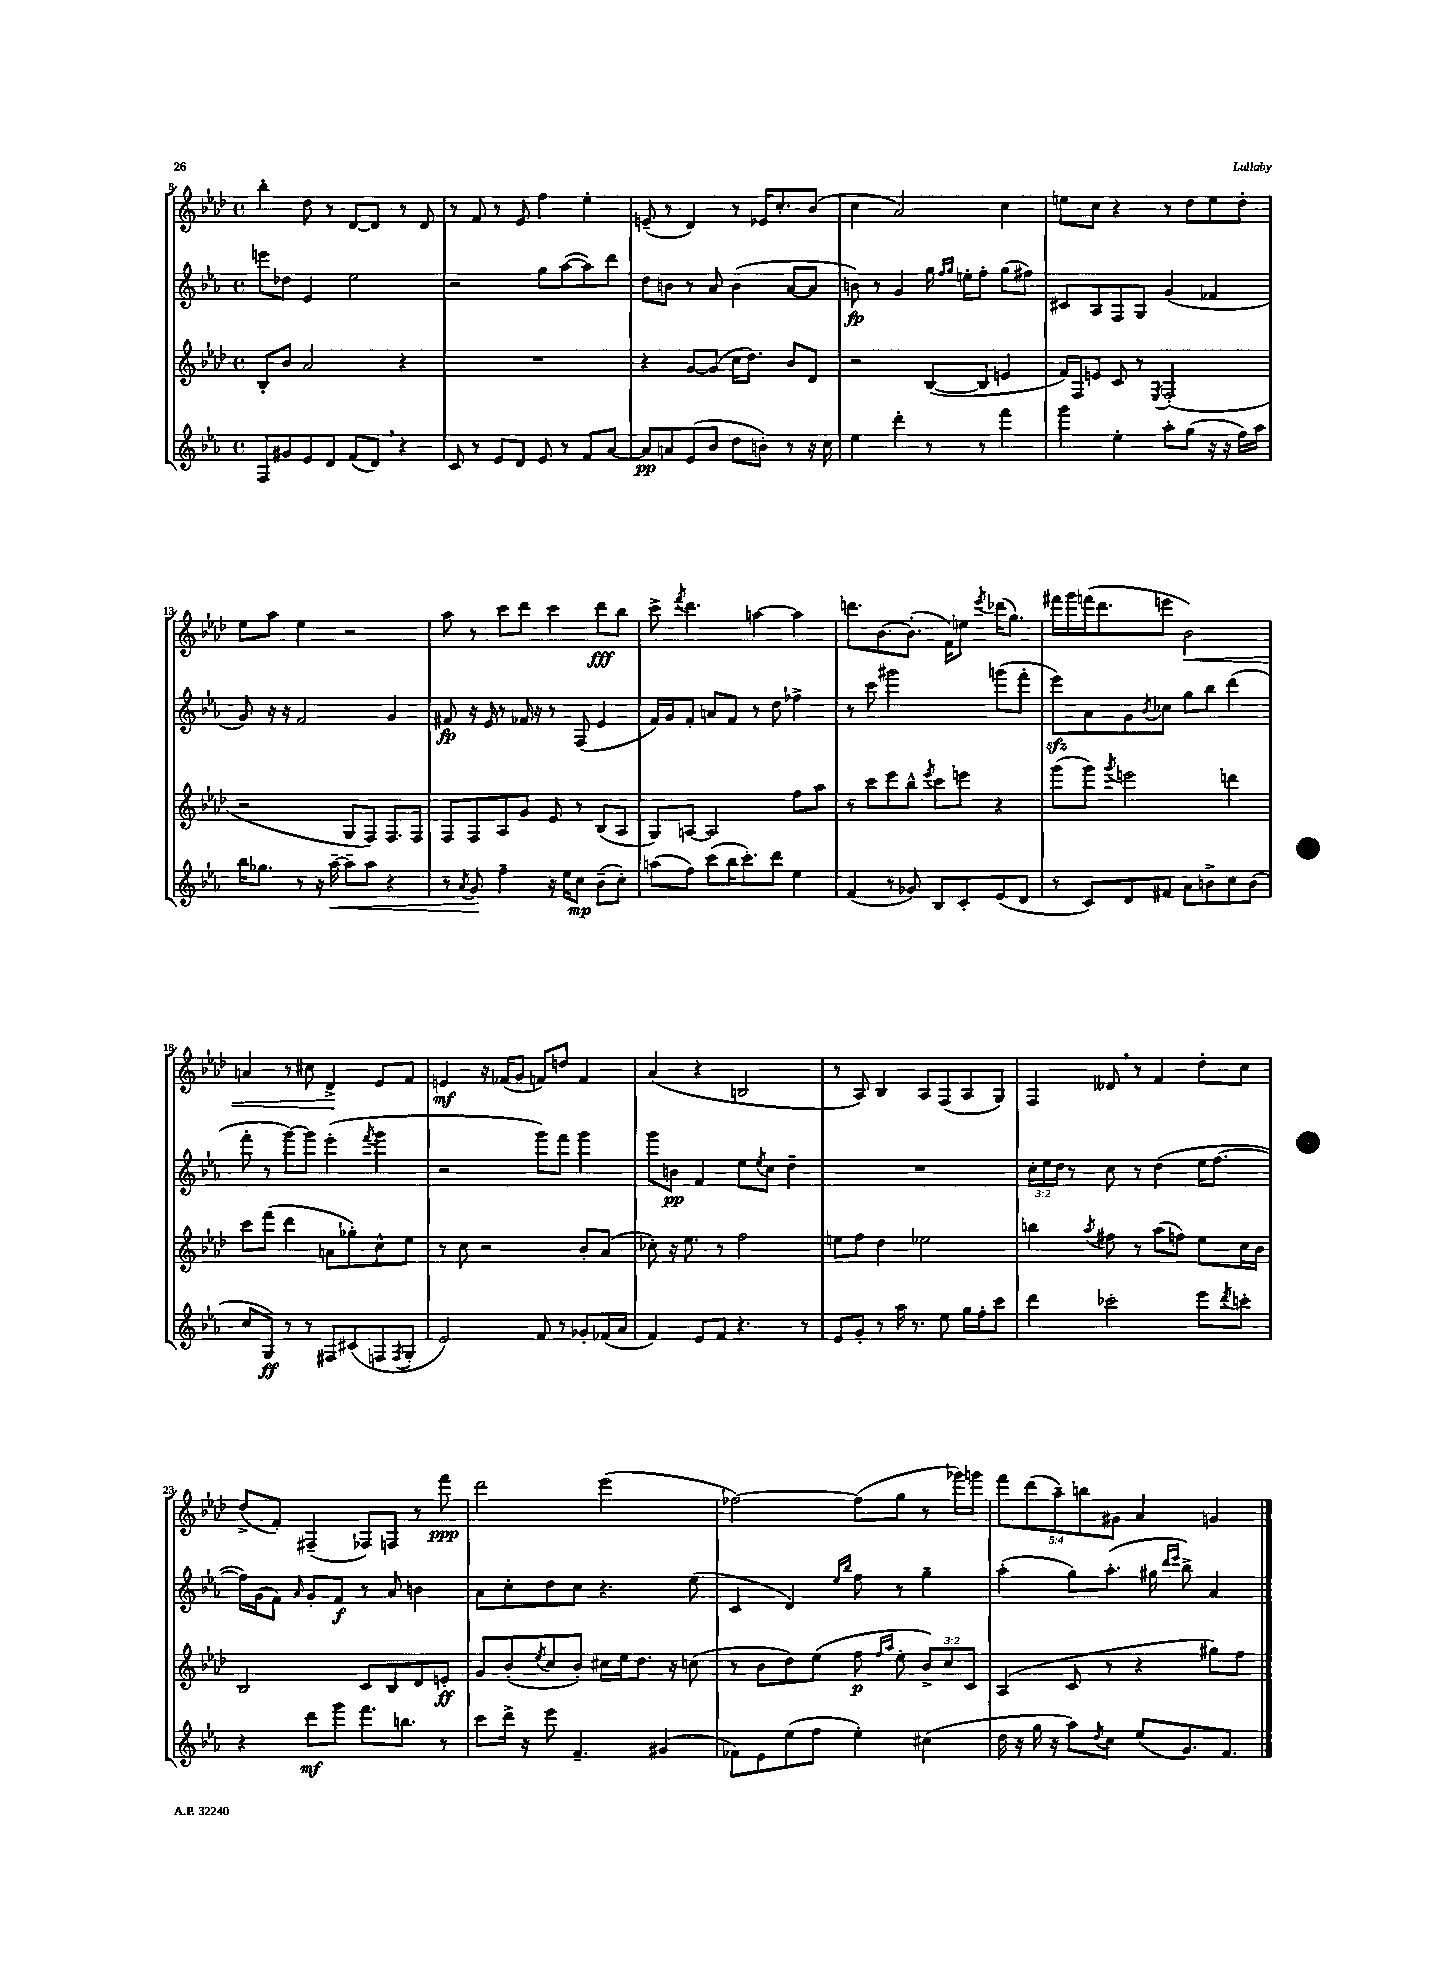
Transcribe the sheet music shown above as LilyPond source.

<<
\new StaffGroup <<
\new Staff = "s0" {
    \clef treble \key aes \major \defaultTimeSignature \time 4/4 \override Staff.TupletNumber.text = #tuplet-number::calc-fraction-text
    bes''4-. des''8 r8 des'8~ des'8 r8 des'8 |
    r8 f'8 r8 ees'8 f''4 ees''4-. |
    e'8--( r8 des'4) r8 ees'16 c''8.-. bes'8( |
    c''4 aes'2) c''4 |
    e''8 c''8 r4 r8 des''8 e''8 des''8-. |
    ees''8 aes''8 ees''4 r2 |
    aes''8 r8 c'''8 des'''8 c'''4 des'''8\fff bes''8 |
    c'''8-> \acciaccatura { f'''8 } des'''4. a''4~ a''4 |
    d'''8. bes'8.~ bes'8.-.( f'16) e''8 \acciaccatura { ees'''8 } des'''16( g''8.) |
    fis'''16 g'''16 f'''16( des'''8. e'''8 bes'2\<) |
    a'4 r8 cis''8 des'4->\! ees'8 f'8 |
    e'4\mf r16 fes'16( g'8 f'8) d''8 f'4 |
    aes'4( r4 b2 |
    r8 aes8) bes4 aes8 f8( aes8 g8) |
    f4 deses'8 \breathe r8 f'4 des''8-. c''8 |
    des''8->( f'8-.) fis4--( fes8) f8 r8 f'''8\ppp |
    des'''2 ees'''2( |
    fes''2~) fes''8( g''8 r8 ges'''16) g'''16 |
    \tuplet 5/4 { f'''8 des'''8( aes''8--) b''8 gis'8 } aes'4 g'4 \bar "|." |
}
\new Staff = "s1" {
    \clef treble \key ees \major \defaultTimeSignature \time 4/4 \override Staff.TupletNumber.text = #tuplet-number::calc-fraction-text
    e'''8 des''8 ees'4 ees''2 |
    r2 g''8 aes''8~( aes''8) d'''8 |
    d''8 b'8 r8 aes'8 b'4( aes'8~ aes'8 |
    b'8\fp) r8 g'4 g''16 \grace { f''16 g''16 } e''16-. f''8-. g''8( fis''8) |
    cis'8 aes8 f8 g8 g'4( fes'4 |
    g'8) r16 r16 f'2 g'4 |
    fis'8\fp r16 ees'16 r8 fes'16 r16 r8 f8( ees'4 |
    f'16) g'16 f'8-. a'8 f'8 r8 d''8 fes''4-> |
    r8 c'''8 gis'''2 g'''8( f'''8-. |
    ees'''8\sfz) aes'8 g'8 \acciaccatura { bes'8 } ces''8 g''8 bes''8 d'''4( |
    f'''8-. r8 g'''8~) g'''8 ees'''4-.( \acciaccatura { f'''8 } g'''4 |
    r2 g'''8) f'''8 g'''4 |
    g'''8 b'8\pp f'4 ees''8 \acciaccatura { ees''8 } c''8 d''4-- |
    R1 |
    \tuplet 3/2 { c''16-. ees''16 d''16 } r8 c''8 r8 d''4( ees''16 f''8.~ |
    f''16) g'16( f'8) \grace { aes'16 } g'8-. f'8\f r8 aes'8 b'4 |
    aes'8 c''8-. d''8 c''8 r4. ees''8( |
    c'4 d'4) \grace { ees''16 bes''16 } f''8 r8 g''4-- |
    aes''4-.( g''8) aes''8.-.( gis''16 \grace { d'''16 ees'''16 } bes''8->) aes'4 \bar "|." |
}
\new Staff = "s2" {
    \clef treble \key aes \major \defaultTimeSignature \time 4/4 \override Staff.TupletNumber.text = #tuplet-number::calc-fraction-text
    bes8-. bes'8 aes'2 r4 |
    R1 |
    r4 g'8~ g'8( c''16 des''8.) bes'8 des'8 |
    r2 bes8~( bes8 e'4 |
    f'16) f16 e'8 c'8 r8 \acciaccatura { ees8 } f2-.( |
    r2 g8 f8) f8. f16 |
    f8 f8 aes8 g'8 ees'8 r8 bes8( aes8 |
    g8) a8~ a2 f''8 aes''8 |
    r8 c'''8 ees'''8 bes''8-^ \acciaccatura { ees'''8 } c'''8 e'''8 r4 |
    g'''8( g'''8) \acciaccatura { g'''8 } e'''2 d'''4 |
    c'''8 f'''8( des'''4 a'8 ges''8-.) c''8-^ ees''8 |
    r8 c''8 r2 bes'8-. aes'8( |
    ces''8-.) r16 ees''8. r8 f''2 |
    e''8 f''8 des''4 ees''2 |
    b''4 \acciaccatura { aes''8 } fis''8 r8 aes''8( f''8) ees''8 c''16 bes'16 |
    bes2 c'8 bes8 des'8 e'8-.\ff |
    g'8 bes'8-.( \acciaccatura { ees''8 } c''8 bes'8-.) cis''16 ees''16 des''8. r16 c''8( |
    r8 bes'8 des''8) ees''8( f''8\p \grace { f''16 aes''16 } ees''8-. \tuplet 3/2 { bes'8->) c''8 c'8 } |
    aes4( c'8 r8 r4 gis''8) f''8 \bar "|." |
}
\new Staff = "s3" {
    \clef treble \key ees \major \defaultTimeSignature \time 4/4
    f8 gis'8 ees'8 d'8 f'8( d'8) \breathe r4 |
    c'8 r8 ees'8 d'8 ees'8 r8 f'8 aes'8~ |
    aes'8\pp a'8 ees'8( bes'8 d''8 b'8-.) r8 r16 c''16 |
    ees''4 d'''4-. r8 r8 f'''4 |
    g'''4 ees''4-. aes''8-. g''8( r16 r16 f''16) aes''16 |
    bes''16 ges''8. r8 r16 aes''16~--\< aes''8-- aes''8 r4 |
    r8 \acciaccatura { aes'8 } g'8\! f''4-- r16 ees''16 c''8\mp bes'8--( c''8-.) |
    a''8( f''8) c'''8( bes''16 c'''8.-.) d'''8 ees''4 |
    f'4( r8 ges'8) bes8 c'8-. ees'8( d'8 |
    r8 c'8) d'8 fis'8 aes'8 b'8-> c''8 b'8( |
    c''8 g8\ff) r8 r8 fis8 cis'8( f8 \acciaccatura { f8 } g8-. |
    ees'2) f'8 r8 ges'8-. fes'16( aes'16 |
    f'4) ees'8 f'8 r4. r8 |
    ees'8 g'8-. r8 aes''16 r8. ees''8 g''16 f''16-. c'''8 |
    d'''4 ces'''2-. ees'''8 \acciaccatura { d'''8 } c'''8-. |
    r4 d'''8\mf g'''8 f'''8. b''8. r8 |
    c'''8 d'''16-> r16 ees'''8 f'4.-- gis'4( |
    fes'8) ees'8 ees''8( f''8 ees''4-.) cis''4( |
    d''16 r16 g''16 r16 aes''8) \acciaccatura { d''8 } c''8 ees''8( g'8.) f'8. \bar "|." |
}
>>
>>
\layout { \context { \Score currentBarNumber = #8 } }
